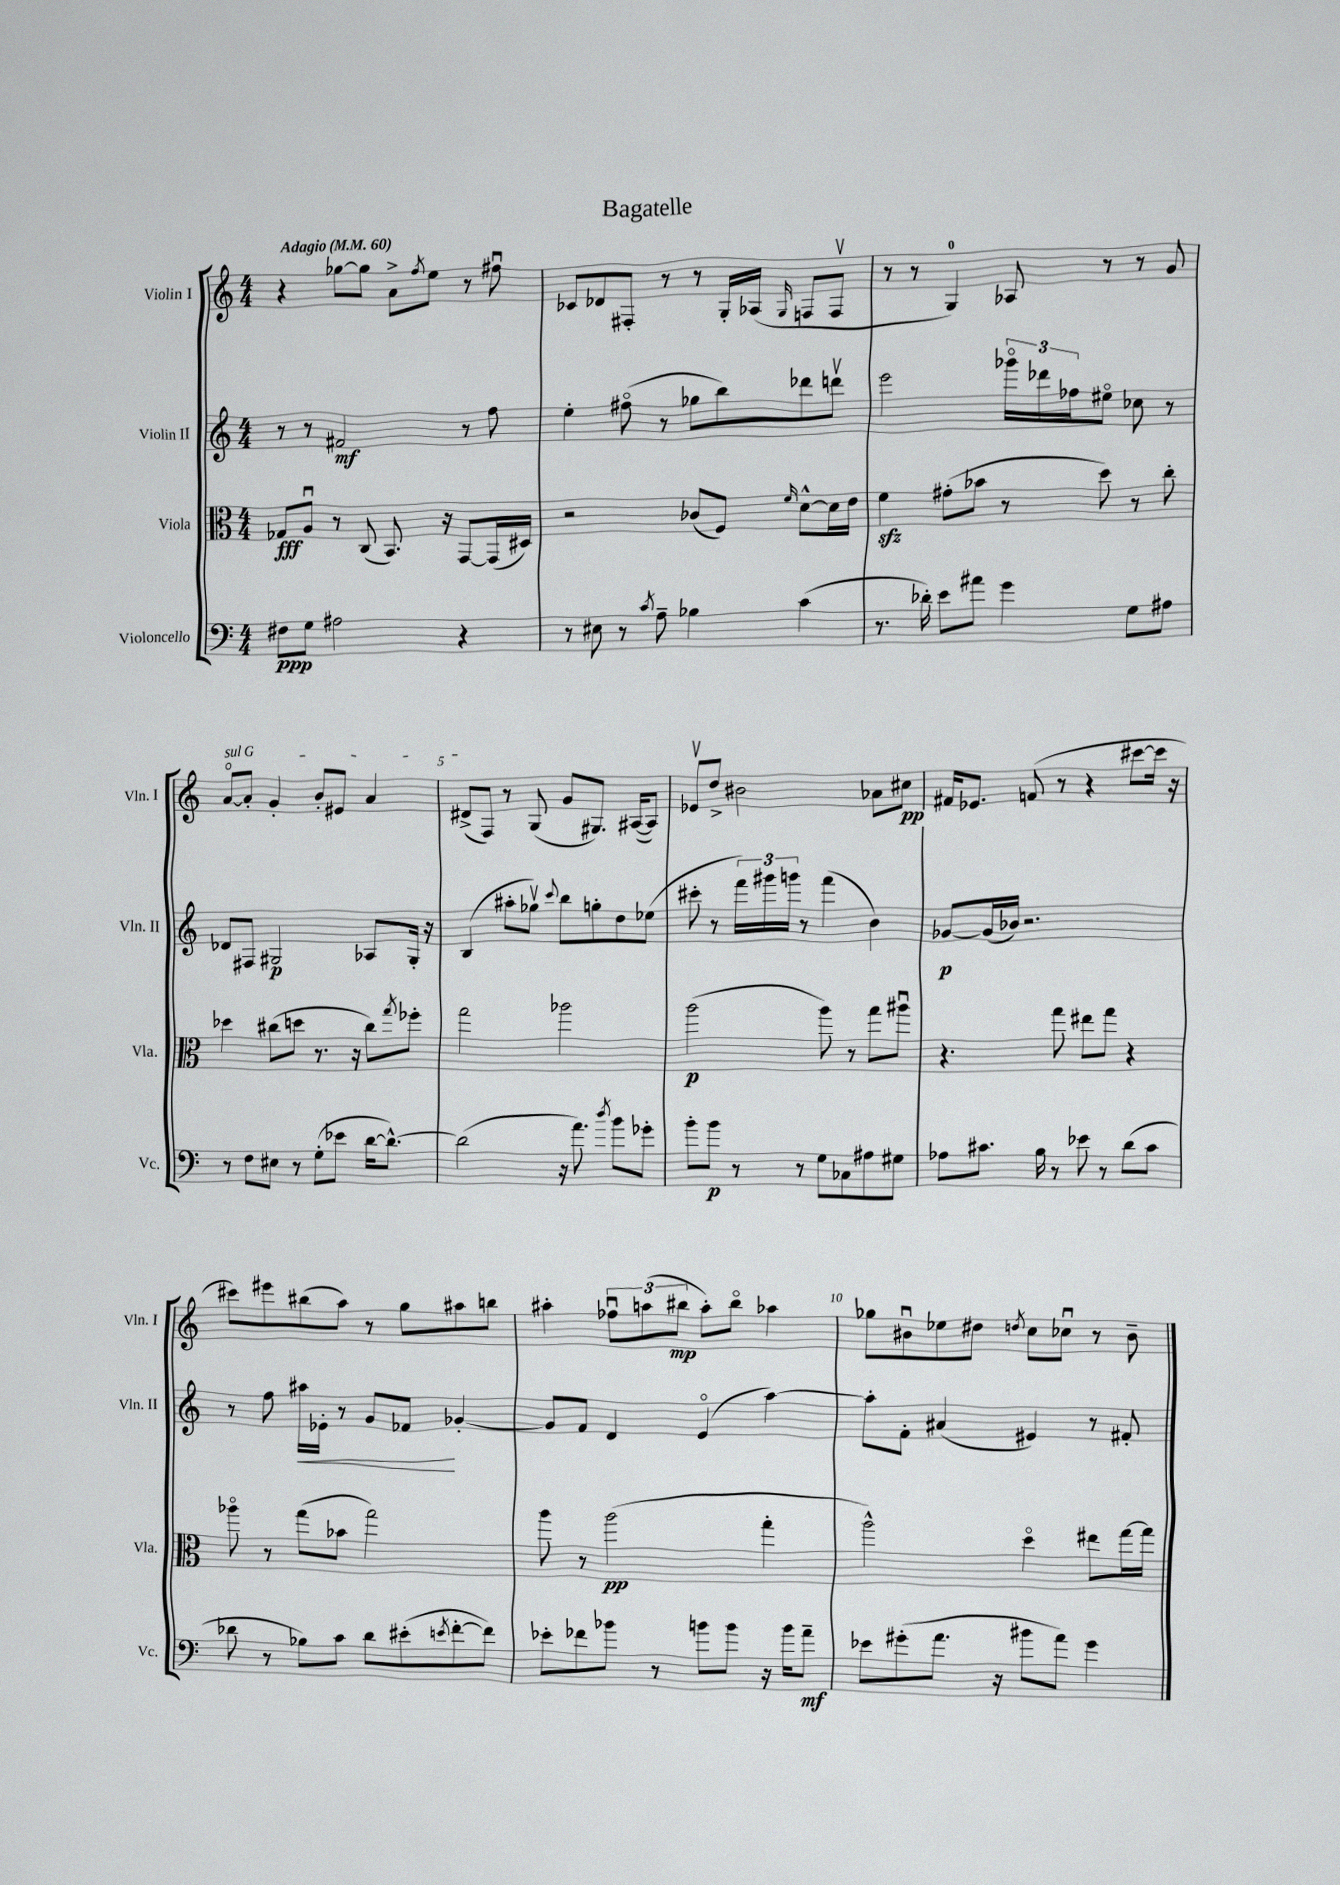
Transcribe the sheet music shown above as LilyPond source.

\header { title = "Bagatelle" }
<<
\new StaffGroup <<
\new Staff = "s0" \with { instrumentName = "Violin I" shortInstrumentName = "Vln. I" } {
    \clef treble \key c \major \numericTimeSignature \time 4/4 \tempo "Adagio" 4 = 60
    r4 ges''8~ ges''8 a'8-> \acciaccatura { f''8 } e''8 r8 fis''8\downbow |
    ces'8 des'8 fis8-. r8 r8 g16-. aes16( \grace { g16 } f8 f8\upbow |
    r8 r8 g4-0) aes8 r8 r8 g'8 |
    \once \override TextSpanner.bound-details.left.text = \markup { \italic "sul G" } a'8~\flageolet\startTextSpan a'8-. g'4-. b'8-. eis'8 a'4 |
    dis'8->( f8\stopTextSpan) r8 g8( g'8 gis8.) ais16~( ais8) |
    ees'8\upbow d''8-> bis'2 aes'8 cis''8\pp |
    fis'16 ees'8. f'8( r8 r4 cis'''8~ cis'''16 r16 |
    cis'''8) eis'''8 bis''8( a''8) r8 g''8 ais''8 b''8 |
    ais''4-. \tuplet 3/2 { fes''8\downbow a''8( bis''8\mp } a''8-.) bis''8\flageolet aes''4 |
    ges''8 bis'8\downbow ees''8 dis''8 \acciaccatura { d''8 } c''8 ces''8\downbow r8 bis'8-- \bar "|." |
}
\new Staff = "s1" \with { instrumentName = "Violin II" shortInstrumentName = "Vln. II" } {
    \clef treble \key c \major \numericTimeSignature \time 4/4
    r8 r8 fis'2\mf r8 f''8 |
    e''4-. fis''8\flageolet( r8 ges''8 b''8) des'''8 d'''8\upbow |
    e'''2 \tuplet 3/2 { ges'''16\flageolet des'''16 fes''16 } eis''8\flageolet ces''8 r8 |
    des'8 fis8 gis2\p aes8 gis16-. r16 |
    b4( ais''8-. ges''8\upbow) \appoggiatura { c'''8 } b''8 g''8-. d''8 ees''8( |
    cis'''8-. r8 \tuplet 3/2 { f'''16) gis'''16 g'''16 } r8 f'''4( b'4) |
    ges'8~\p ges'16( bes'16) r2. |
    r8 f''8 ais''16\< ees'16-. r8 g'8 fes'8\! ges'4~-. |
    ges'8 f'8 d'4 e'4\flageolet( a''4~) |
    a''8-. f'8-. ais'4( eis'4) r8 fis'8-. \bar "|." |
}
\new Staff = "s2" \with { instrumentName = "Viola" shortInstrumentName = "Vla." } {
    \clef alto \key c \major \numericTimeSignature \time 4/4
    ges8\fff a8\downbow r8 c8( b,8.) r16 g,8~ g,16( dis16) |
    r2 ces'8( f8) \grace { f'16 } d'8~-^ d'16 e'16 |
    f'4\sfz gis'8-.( bes'8 r8 d''8) r8 c''8-. |
    des''4 cis''8( d''8 r8. r16 cis''8) \acciaccatura { g''8 } fes''8-. |
    g''2 aes''2 |
    a''2\p( a''8) r8 g''8 ais''8\downbow |
    r4. g''8 eis''8 g''8 r4 |
    aes''8\flageolet r8 g''8( bes'8 g''2) |
    a''8 r8 a''2\pp( g''4-. |
    a''2-^) d''4\flageolet eis''8 g''16~ g''16 \bar "|." |
}
\new Staff = "s3" \with { instrumentName = "Violoncello" shortInstrumentName = "Vc." } {
    \clef bass \key c \major \numericTimeSignature \time 4/4
    fis8\ppp g8 ais2 r4 |
    r8 eis8 r8 \acciaccatura { c'8 } a8-- bes4 c'4( |
    r8. des'16-.) e'8 ais'8 g'4 g8 ais8 |
    r8 f8 eis8 r8 g8-.( ees'8 d'16~ d'8.~-^) |
    d'2( r16 a'8.) \acciaccatura { d''8 } b'8 ges'8-. |
    b'8-. b'8\p r8 r8 g8 ces8 ais8 gis8 |
    aes8 cis'8. b16 r8 ees'8 r8 d'8( cis'8 |
    des'8 r8 bes8) c'8 des'8 eis'8-.( \acciaccatura { e'8 } f'8~-. f'8) |
    ees'8-. fes'8 bes'8 r8 b'8 b'8 r16 b'16 a'8--\mf |
    ees'8 gis'8-.( a'8. r16 bis'8 a'8) gis'4 \bar "|." |
}
>>
>>
\layout { \context { \Score \override BarNumber.break-visibility = ##(#f #t #t) barNumberVisibility = #(every-nth-bar-number-visible 5) } }
